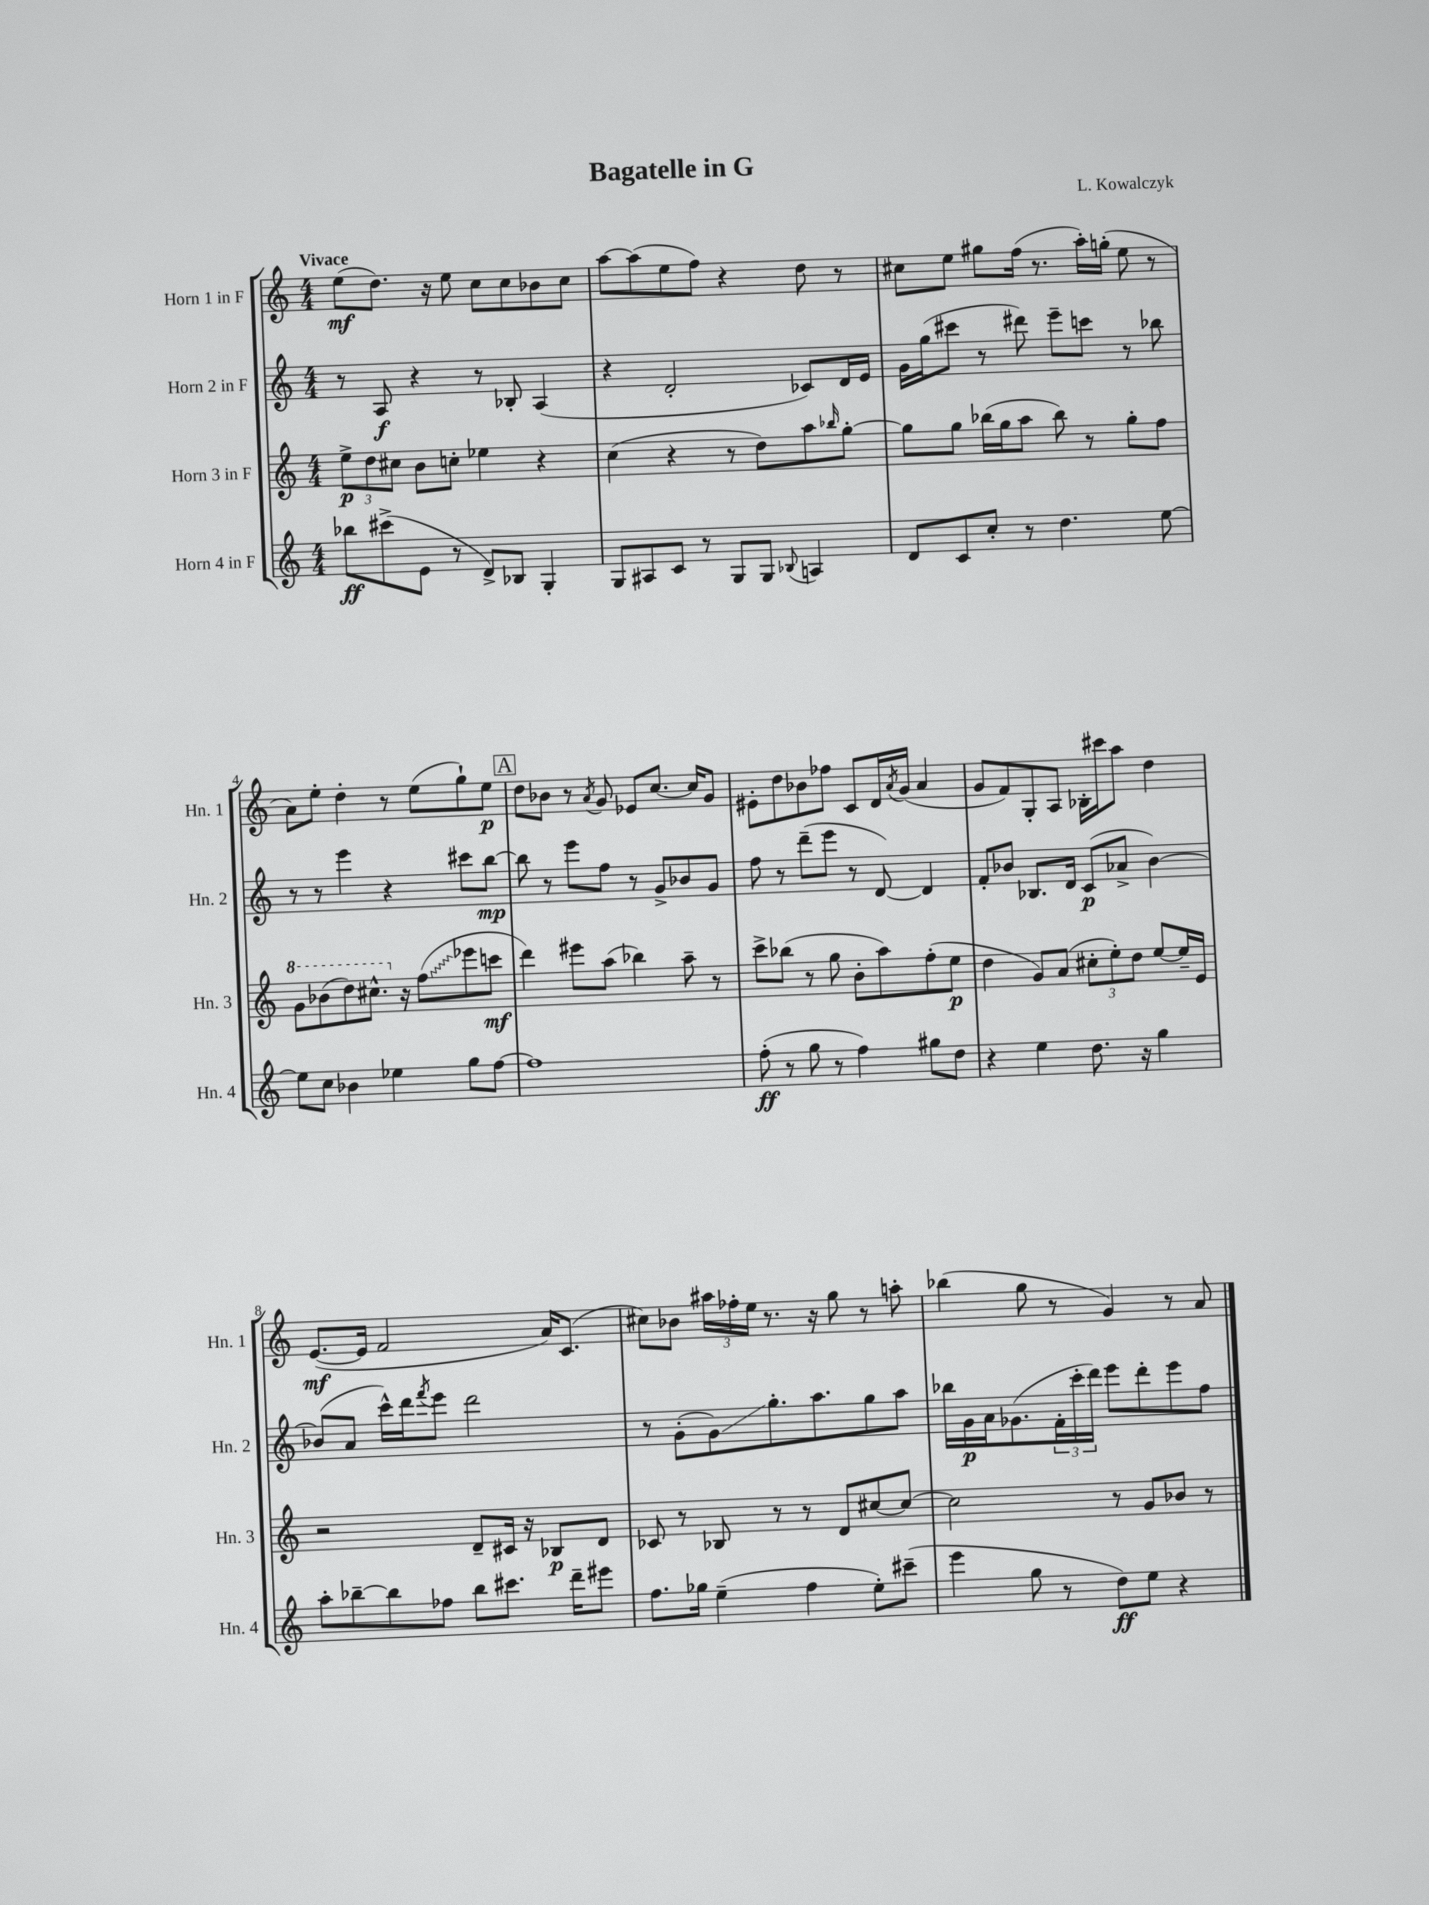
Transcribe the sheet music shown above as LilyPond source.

\header { title = "Bagatelle in G" composer = "L. Kowalczyk" }
<<
\new StaffGroup <<
\new Staff = "s0" \with { instrumentName = "Horn 1 in F" shortInstrumentName = "Hn. 1" } {
    \clef treble \key c \major \numericTimeSignature \time 4/4 \tempo "Vivace"
    e''8\mf( d''8.) r16 e''8 c''8 c''8 bes'8 c''8 |
    a''8~ a''8( e''8 f''8) r4 d''8 r8 |
    cis''8 e''8 gis''8 f''16( r8. a''16-.) g''16-.( e''8 r8 |
    a'8) e''8-. d''4-. r8 e''8( g''8-!) e''8\p |
    \mark \markup { \box "A" } d''8 bes'8 r8 \acciaccatura { a'8 } g'8 ees'8 c''8.~ c''16 g'8 |
    eis'8-. d''8 bes'8 fes''8 c'8 d'16 \acciaccatura { a'8 } g'16( a'4 |
    g'8 f'8) g8-. a8 bes16-. cis'''16 a''8 d''4 |
    e'8.~\mf( e'16 f'2 a'16) c'8.( |
    cis''8) bes'8 \tuplet 3/2 { ais''16 fes''16-. e''16 } r8. r16 g''8 r8 a''8-. |
    bes''4( g''8 r8 g'4) r8 a'8 \bar "|." |
}
\new Staff = "s1" \with { instrumentName = "Horn 2 in F" shortInstrumentName = "Hn. 2" } {
    \clef treble \key c \major \numericTimeSignature \time 4/4
    r8 a8\f r4 r8 bes8-. a4( |
    r4 d'2-. ces'8) d'16 e'16 |
    g'16 g''16( cis'''8 r8 dis'''8) e'''8-- c'''8 r8 bes''8 |
    r8 r8 e'''4 r4 cis'''8 b''8~\mp |
    \mark \markup { \box "A" } b''8 r8 e'''8 f''8 r8 g'8-> bes'8 g'8 |
    f''8 r8 d'''8--( e'''8 r8 d'8~) d'4 |
    f'8-. bes'8 bes8. d'16 c'8\p( aes'8-> bes'4~) |
    bes'8( a'8 c'''16-^) d'''16 \acciaccatura { f'''8 } e'''8 d'''2 |
    r8 g'8-.( g'8\glissando) g''8.-. a''8. g''8 a''8 |
    bes''16 g'16\p a'16 ges'8.( \tuplet 3/2 { f'16-. c'''16-. d'''16) } e'''8 d'''8-. e'''8 f''8 \bar "|." |
}
\new Staff = "s2" \with { instrumentName = "Horn 3 in F" shortInstrumentName = "Hn. 3" } {
    \clef treble \key c \major \numericTimeSignature \time 4/4
    \tuplet 3/2 { e''8->\p d''8 cis''8 } b'8 c''8-. ees''4 r4 |
    c''4( r4 r8 d''8) a''8 \grace { bes''16 } g''8~-. |
    g''8 g''8 bes''16( g''16 a''8 bes''8) r8 g''8-. f''8 |
    \ottava #1 g''8 bes''8( d'''8) cis'''8.-^ \ottava #0 r16 \once \override Glissando.style = #'zigzag f''8\glissando( ees'''8 c'''8\mf |
    \mark \markup { \box "A" } d'''4) eis'''8 a''8( bes''4) a''8-- r8 |
    c'''8-> bes''8( r8 g''8 b'8-. a''8) f''8-.( e''8\p |
    d''4 g'8) a'8( \tuplet 3/2 { cis''8-. e''8-.) d''8 } e''8~ e''16-- e'16 |
    r2 d'8-- cis'16 r16 bes8\p d'8 |
    ces'8 r8 bes8 r8 r8 d'8 cis''8~ cis''8~ |
    cis''2 r8 g'8 bes'8 r8 \bar "|." |
}
\new Staff = "s3" \with { instrumentName = "Horn 4 in F" shortInstrumentName = "Hn. 4" } {
    \clef treble \key c \major \numericTimeSignature \time 4/4
    bes''8\ff cis'''8->( e'8 r8 d'8->) bes8 g4-. |
    g8 ais8 c'8 r8 g8 g8 \appoggiatura { bes8 } a4 |
    d'8 c'8 c''8-. r8 d''4. e''8~ |
    e''8 c''8 bes'4 ees''4 g''8 f''8~ |
    \mark \markup { \box "A" } f''1 |
    f''8-.\ff( r8 g''8 r8 f''4) gis''8 d''8 |
    r4 e''4 d''8. r16 g''4 |
    a''8-. bes''8~-- bes''8 fes''8 bes''8 cis'''8. d'''16-- eis'''8 |
    f''8. ges''16 e''4--( f''4 e''8-.) cis'''8--( |
    e'''4 g''8 r8 d''8\ff) e''8 r4 \bar "|." |
}
>>
>>
